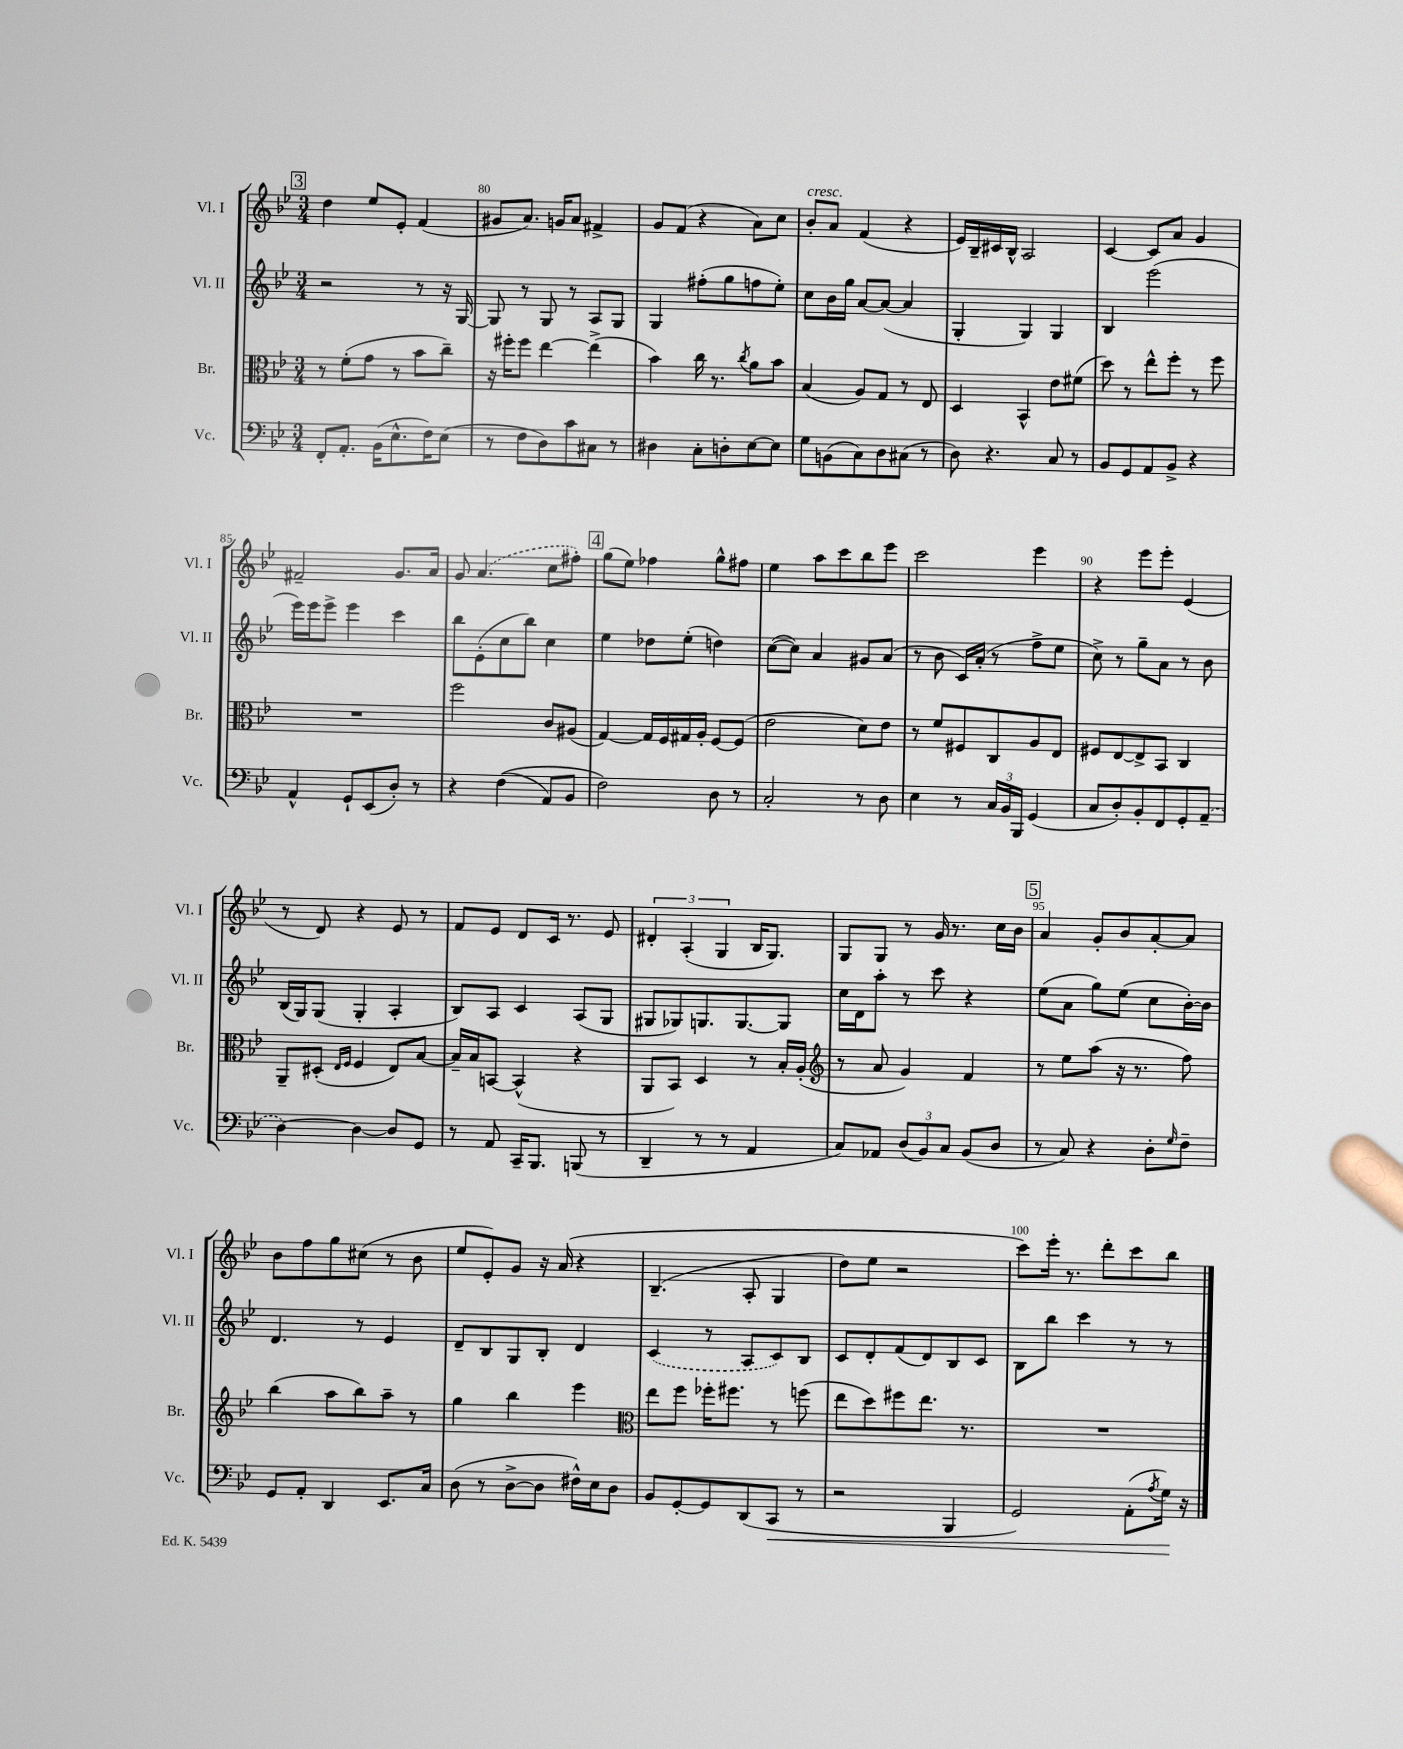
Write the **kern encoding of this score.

**kern	**dynam	**kern	**kern	**kern
*part4	*part4	*part3	*part2	*part1
*staff4	*staff4	*staff3	*staff2	*staff1
*I"Vc.	*	*I"Br.	*I"Vl. II	*I"Vl. I
*I'Vc.	*	*I'Br.	*I'Vl. II	*I'Vl. I
*clefF4	*	*clefC3	*clefG2	*clefG2
*k[b-e-]	*	*k[b-e-]	*k[b-e-]	*k[b-e-]
*M3/4	*	*M3/4	*M3/4	*M3/4
!!LO:REH:place=s1:t=3
=79	=79	=79	=79	=79
8FF'/L	.	8r	2r	4dd\
8.AA'/J	.	(8f'\L	.	.
.	.	8g\J	.	8ee-/L
(16BB-\KL	.	.	.	.
8.E-^^\	.	8r	.	8e-'/J
.	.	8b-\L	8r	(4f/
16F\K)	.	.	.	.
(8E-\J	.	8cc~\J)	16r	.
.	.	.	[16G/	.
=80	=80	=80	=80	=80
8r	.	16r	8G/]	8g#X/L
.	.	16ff#X'\KL	.	.
8F\L	.	8ff#\J	8r	8.a/J)
8D\)	.	[4ee-\	8G/	.
.	.	.	.	16gn/KL
8c\	.	.	8r	8a/J
8C#X\J	.	(4ee-^\]	8A/L	4f#X^/
8r	.	.	8G/J	.
=81	=81	=81	=81	=81
4D#X\	.	4b-\)	4G/	8g/L
.	.	.	.	(8f/J
8C'\L	.	16cc\	(8ff#X'\L	4r
.	.	8.r	.	.
8Dn'\	.	.	8gg\	.
.	.	8qcc/	.	.
[8E-\	.	8a\L	8ffn\	8a\L)
8E-\J]	.	8b-\J	8ee-'\J)	8cc\J
=82	=82	=82	=82	=82
!	!	!	!	!LO:TX:a:i:t=cresc.
8G\L	.	(4B-/	8cc\L	8b-'/L
(8BBn\	.	.	16b-\L	8a/J
.	.	.	16gg\JJ	.
8C\)	.	8A/L)	[8a/L	(4f/
8D\	.	8G/J	(8a/J_	.
(8C#X\J	.	8r	4a/]	4r
8r	.	8E-/	.	.
=83	=83	=83	=83	=83
8D\)	.	4D/	4G'/	16e-/LL)
.	.	.	.	16B-~/
4.r	.	.	.	16c#X/
.	.	.	.	16B-^^/JJ
.	.	4BB-^^/	4G/)	2A/
8C/	.	8e-\L	4G/	.
8r	.	(8f#X\J	.	.
=84	=84	=84	=84	=84
8BB-/L	.	8dd\)	4B-/	[4c/
8GG/	.	8r	.	.
8AA/	.	8ee-^^\L	(2eee-\	8c/L]
8BB-^/J	.	8ff'\J	.	8a/J
4r	.	8r	.	4g/
.	.	8ff\	.	.
!!LO:LB:g=z
=85	=85	=85	=85	=85
4AA^^/	.	2.r	16eee-\LL)	2f#X~/
.	.	.	16eee-\J	.
.	.	.	8eee-^\J	.
8GG`/L	.	.	4eee-\	.
(8EE-/	.	.	.	.
8D'/J)	.	.	4ccc\	8.g/L
8r	.	.	.	.
.	.	.	.	16a/Jk
=86	=86	=86	=86	=86
4r	.	2ff\	8bb-\L	8g/
.	.	.	(8e-'\	(4.a/
((4F\	.	.	8cc\	.
.	.	.	8bb-\J)	.
8AA/L)	.	8c/L	4cc\	8cc\L
8BB-/J	.	(8A#X/J	.	8ff#X'\J)
!!LO:REH:place=s1:t=4
=87	=87	=87	=87	=87
2F\)	.	[4G/)	4ee-\	(8gg\L
.	.	.	.	8ee-\J)
.	.	16G/LL]	8dd-X\L	4ff-X\
.	.	16F/	.	.
.	.	16G#X/	(8ee-'\J	.
.	.	16A'/JJ	.	.
8D\	.	[8F/L	4ddn\)	8gg^^\L
8r	.	(8F/J]	.	8ff#X\J
=88	=88	=88	=88	=88
2C'/	.	2e-\	([8cc\L	4ee-\
.	.	.	8cc\J])	.
.	.	.	4a/	8aa\L
.	.	.	.	8ccc\
8r	.	8d\L)	8g#X/L	8bb-\
8D\	.	8e-\J	(8a/J	8eee-\J
=89	=89	=89	=89	=89
4E-\	.	8r	8r	2ccc\
.	.	8f/L	8b-\	.
8r	.	8F#X/	16c/LL)	.
.	.	.	(16a'/JJ	.
24C/LL	.	8C/	8r	.
24BB-/	.	.	.	.
24BBB-/JJ	.	.	.	.
(4GG/	.	8A/	8ff^\L	4eee-\
.	.	8E-/J	8ee-\J	.
=90	=90	=90	=90	=90
8C/L	.	8F#X/L	8cc^\)	4r
8D'/)	.	[8E-/	8r	.
8BB-'/	.	8E-^/]	8gg~\L	8eee-\L
8FF/	.	8BB-/J	8a\J	8eee-'\J
8GG'/	.	4C/	8r	(4e-/
(8AA~/J	.	.	8b-\	.
!!LO:LB:g=z
=91	=91	=91	=91	=91
[4D\)	.	8AA~/L	(16B-/LL	8r
.	.	.	16G/J)	.
.	.	(8D#X'/J	(8G/J	8d/)
.	.	16qqE-/LL	.	.
.	.	16qqF/JJ	.	.
4D\_	.	4F/	4G'/	4r
8D/L]	.	8E-/L)	4A'/	8e-/
8GG/J	.	[8B-/J	.	8r
=92	=92	=92	=92	=92
8r	.	16B-~/LL]	8B-/L)	8f/L
.	.	16B-/J	.	.
8AA/	.	[8BBn/J	8A/J	8e-/J
16CC~/KL	.	(4BB^^/]	4c/	8d/L
8.BBB-/J	.	.	.	.
.	.	.	.	16c/Jk
.	.	.	.	8.r
(8BBBn/	.	4r	(8A/L	.
8r	.	.	8G/J	8e-/
=93	=93	=93	=93	=93
4DD~/	.	8AA/L	8G#X/L	6d#X'/
.	.	8BB-/J)	8G-X/)	.
.	.	.	.	(6A'/
8r	.	4D/	8.Gn/	.
.	.	.	.	6G/
8r	.	.	.	.
.	.	.	[8.G/	.
4AA/	.	8r	.	16B-/KL
.	.	.	.	8.G/J)
.	.	16B-'/LL	8G/J]	.
.	.	(16A'/JJ	.	.
=94	=94	=94	=94	=94
*	*	*clefG2	*	*
8C/L)	.	8r	16cc\LL	8G/L
.	.	.	16d\J	.
8AA-X/J	.	8a/	8aa'\J	8G/J
(12D/L	.	4g/)	8r	8r
12BB-/)	.	.	.	.
.	.	.	8ccc\	16g/
12C/J	.	.	.	.
.	.	.	.	8.r
(8BB-/L	.	4f/	4r	.
8D/J	.	.	.	16cc\LL
.	.	.	.	16b-\JJ
!!LO:REH:place=s1:t=5
=95	=95	=95	=95	=95
8r	.	8r	(8ee-\L	4a/
8C/)	.	8ee-\L	8a\J	.
4r	.	(8aa\J	8gg\L)	8g'/L
.	.	16r	(8ee-\J	8b-/
.	.	8.r	.	.
8D'\L	.	.	8cc\L	[8a'/
16qqG/	.	.	.	.
8F~\J	.	8ff\)	[16b-'\L)	8a/J]
.	.	.	16b-\JJ]	.
!!LO:LB:g=z
=96	=96	=96	=96	=96
8GG/L	.	(4bb-\	4.d/	8b-\L
8AA'/J	.	.	.	8ff\
4DD/	.	8aa\L	.	8gg\
.	.	8bb-\)	8r	(8cc#X\J
8.EE-/L	.	8aa~\J	4e-/	8r
.	.	8r	.	8b-\
16C/Jk	.	.	.	.
=97	=97	=97	=97	=97
(8D\	.	4gg\	8d~/L	8ee-/L
8r	.	.	8B-/	8e-'/)
[8D^\L	.	4bb-\	8G/	8g/J
8D\J]	.	.	8B-'/J	16r
.	.	.	.	(16a/
16F#X^^\LL)	.	4eee-\	4d/	4r
16E-\J	.	.	.	.
8D\J	.	.	.	.
=98	=98	=98	=98	=98
*	*	*clefC3	*	*
8BB-/L	.	8ee-\L	(4c/	(4.B-~/
[8GG'/	.	8ff\J	.	.
8GG/]	.	16ff-X'\KL	8r	.
.	.	8.ff#X\J	.	.
(8DD/	.	.	8A/L	8A'/
!	!LO:HP:b	!	!	!
8CC/J	<	8r	8c/)	4G/
8r	.	(8ffn\	8B-/J	.
=99	=99	=99	=99	=99
2r	.	8ee-\L	8c/L	8dd\L)
.	.	8dd\)	8d'/	8ee-\J
.	.	8ff#X\	(8f/	2r
.	.	8.ee-\J	8d/)	.
4BBB-/	.	.	8B-/	.
.	.	8.r	.	.
.	.	.	8c/J	.
=100	=100	=100	=100	=100
2GG/)	.	2.r	8B-\L	8ccc\L)
.	.	.	8bb-\J	16eee-'\Jk
.	.	.	.	8.r
.	.	.	4ccc\	.
.	.	.	.	8ddd'\L
(8AA'\L	.	.	8r	8ccc\
8qA/	.	.	.	.
16G\Jk)	.	.	8r	8bb-\J
16r	[	.	.	.
==	==	==	==	==
*-	*-	*-	*-	*-
